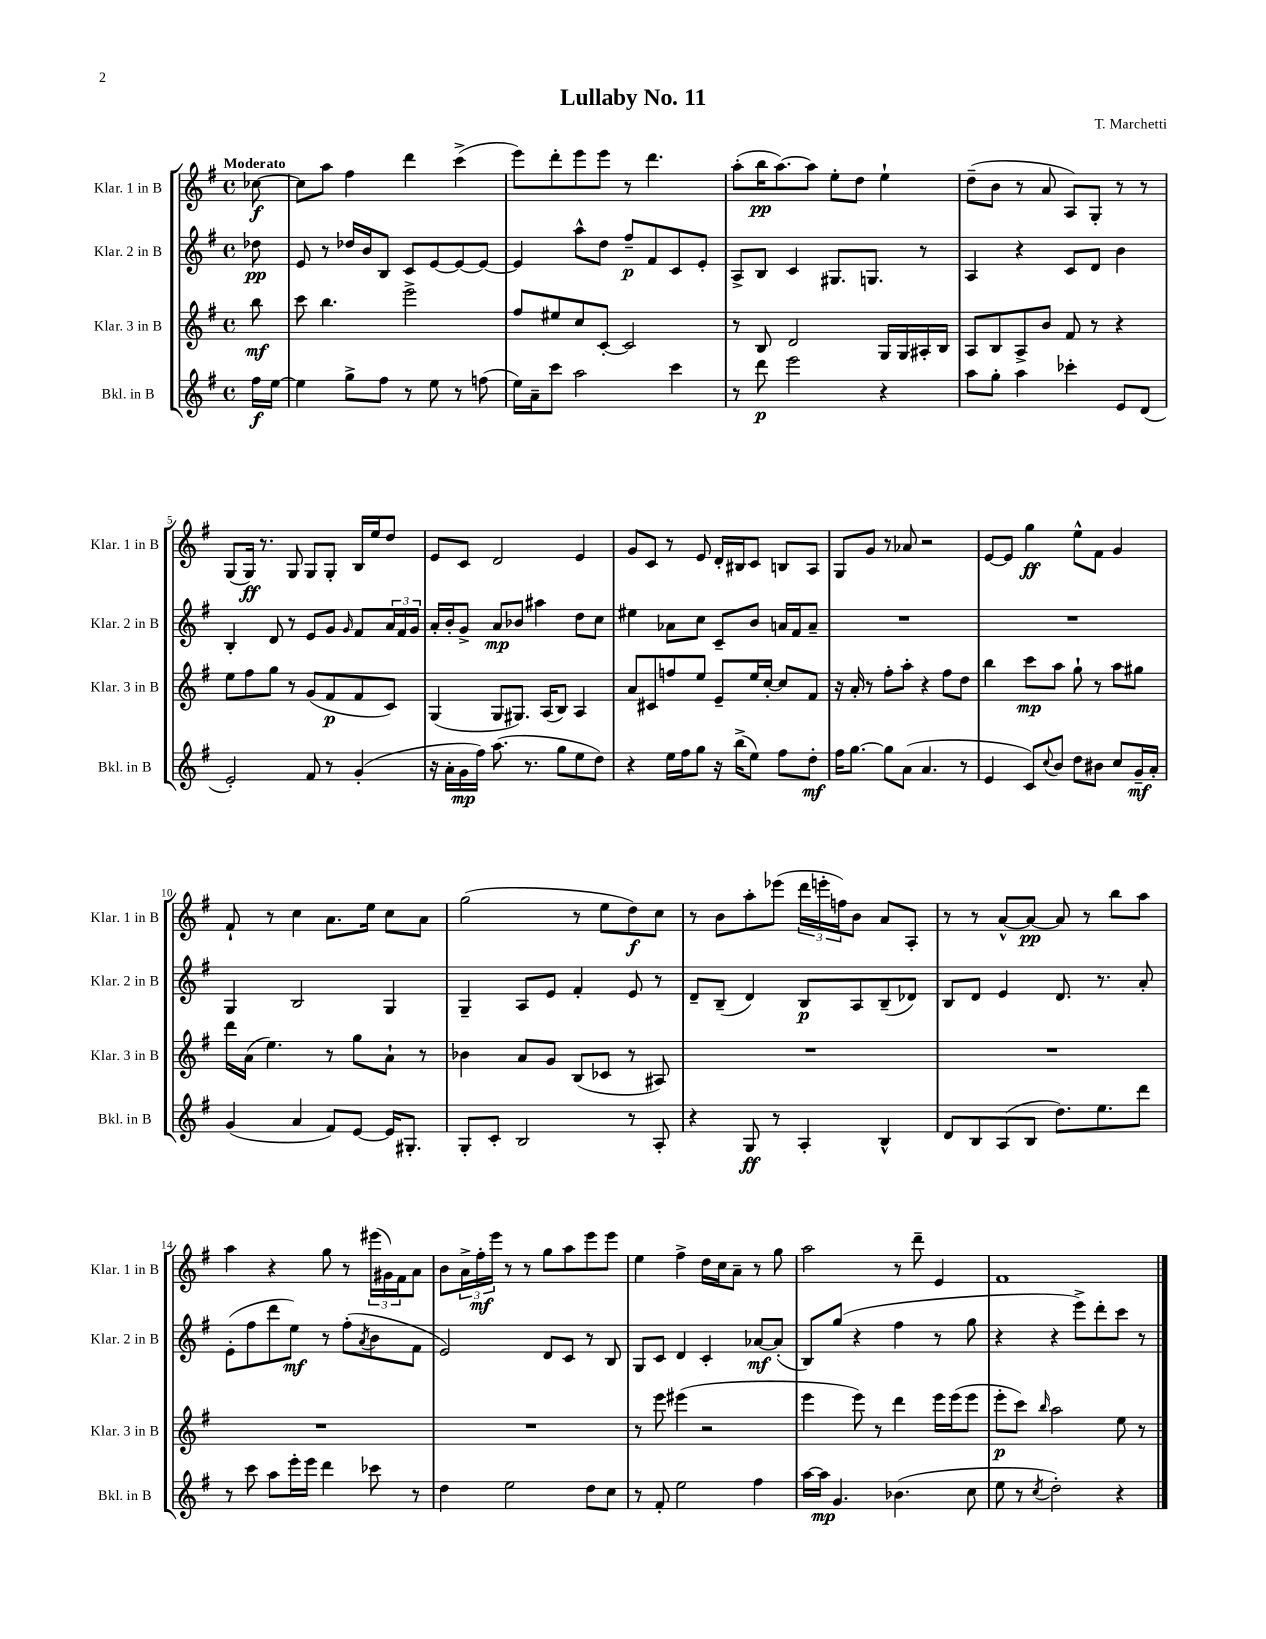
\header { title = "Lullaby No. 11" composer = "T. Marchetti" }
<<
\new StaffGroup <<
\new Staff = "s0" \with { instrumentName = "Klar. 1 in B" shortInstrumentName = "Klar. 1 in B" } {
    \clef treble \key g \major \defaultTimeSignature \time 4/4 \partial 8 \tempo "Moderato"
    ces''8~\f |
    ces''8 a''8 fis''4 d'''4 c'''4->( |
    e'''8) d'''8-. e'''8 e'''8 r8 d'''4. |
    a''8-.( b''16\pp a''8.~) a''8 e''8-. d''8 e''4-! |
    d''8--( b'8 r8 a'8 a8) g8-. r8 r8 |
    g8( g16\ff) r8. g8 g8 g8-. b16 e''16 d''8 |
    e'8 c'8 d'2 e'4 |
    g'8 c'8 r8 e'8 d'16-. bis16 c'8 b8 a8 |
    g8 g'8 r8 aes'8 r2 |
    e'8~ e'8 g''4\ff e''8-^ fis'8 g'4 |
    fis'8-! r8 c''4 a'8. e''16 c''8 a'8 |
    g''2( r8 e''8 d''8\f) c''8 |
    r8 b'8 a''8-. ees'''8( \tuplet 3/2 { d'''16 e'''16-. f''16) } b'8 a'8 a8-. |
    r8 r8 a'8~-^ a'8~\pp a'8 r8 b''8 a''8 |
    a''4 r4 g''8 r8 \tuplet 3/2 { eis'''16( gis'16) fis'16 } a'8 |
    b'8 \tuplet 3/2 { a'16-> fis''16-.\mf e'''16 } r8 r8 g''8 a''8 e'''8 e'''8 |
    e''4 fis''4-> d''16 c''16 a'8-- r8 g''8 |
    a''2 r8 d'''8-- e'4 |
    fis'1 \bar "|." |
}
\new Staff = "s1" \with { instrumentName = "Klar. 2 in B" shortInstrumentName = "Klar. 2 in B" } {
    \clef treble \key g \major \defaultTimeSignature \time 4/4 \partial 8
    des''8\pp |
    e'8 r8 des''16 b'16 b8 c'8 e'8~ e'8~ e'8~ |
    e'4 a''8-^ d''8 fis''8--\p fis'8 c'8 e'8-. |
    a8-> b8 c'4 gis8. g8. r8 |
    a4 r4 c'8 d'8 b'4 |
    b4-. d'8 r8 e'8 g'8 \grace { g'16 } fis'8 \tuplet 3/2 { a'16 fis'16 g'16 } |
    a'16-. b'16-. g'8-> a'8\mp bes'8 ais''4 d''8 c''8 |
    eis''4 aes'8 c''8 c'8-- b'8 a'16 fis'16 a'8-- |
    R1 |
    R1 |
    g4 b2 g4 |
    g4-- a8 e'8 fis'4-. e'8 r8 |
    d'8-- b8--( d'4) b8\p a8 b8--( des'8) |
    b8 d'8 e'4 d'8. r8. a'8-. |
    e'8-.( fis''8 d'''8 e''8\mf) r8 fis''8-.( \acciaccatura { a'8 } b'8 fis'8 |
    e'2) d'8 c'8 r8 b8 |
    g8 c'8 d'4 c'4-. aes'8~\mf aes'8-.( |
    b8) g''8( r4 fis''4 r8 g''8 |
    r4 r4 e'''8->) d'''8-. c'''8 r8 \bar "|." |
}
\new Staff = "s2" \with { instrumentName = "Klar. 3 in B" shortInstrumentName = "Klar. 3 in B" } {
    \clef treble \key g \major \defaultTimeSignature \time 4/4 \partial 8
    b''8\mf |
    c'''8 b''4. e'''2-> |
    fis''8 eis''8 c''8 c'8~-. c'2 |
    r8 b8 d'2 g16 g16 ais16-. b16 |
    a8 b8 a8-> b'8 fis'8 r8 r4 |
    e''8 fis''8 g''8 r8 g'8( fis'8\p fis'8 c'8) |
    g4( g8 gis8.) a16( b8) a4 |
    a'8 cis'8 f''8 e''8 e'8-- e''16 c''16~-. c''8 fis'8 |
    r16 a'16-. r8 fis''8-. a''8-. r4 fis''8 d''8 |
    b''4 c'''8\mp a''8 g''8-! r8 a''8 gis''8 |
    d'''16 a'16( e''4.) r8 g''8 a'8-! r8 |
    bes'4 a'8 g'8 b8( ces'8 r8 ais8) |
    R1 |
    R1 |
    R1 |
    R1 |
    r8 e'''8 eis'''4( r2 |
    e'''4 e'''8) r8 d'''4 e'''16 e'''16( e'''8 |
    e'''8-.\p c'''8) \grace { b''16 } a''2 e''8 r8 \bar "|." |
}
\new Staff = "s3" \with { instrumentName = "Bkl. in B" shortInstrumentName = "Bkl. in B" } {
    \clef treble \key g \major \defaultTimeSignature \time 4/4 \partial 8
    fis''16\f e''16~ |
    e''4 g''8-> fis''8 r8 e''8 r8 f''8( |
    e''16) a'16-- c'''8 a''2 c'''4 |
    r8 d'''8\p e'''2 r4 |
    a''8 g''8-. a''4 ces'''4-. e'8 d'8( |
    e'2-.) fis'8 r8 g'4-.( |
    r16 a'16-. g'16\mp fis''16) a''8.( r8. g''8 e''8 d''8) |
    r4 e''16 fis''16 g''8 r16 b''16->( e''8) fis''8 d''8-.\mf |
    fis''16 g''8.~ g''8 a'8( a'4. r8 |
    e'4 c'8) \appoggiatura { c''8 } b'8 d''8 bis'8 c''8 g'16--\mf a'16-. |
    g'4( a'4 fis'8) e'8~ e'16 gis8.-. |
    g8-. c'8-. b2 r8 a8-. |
    r4 g8\ff r8 a4-. b4-^ |
    d'8 b8 a8( b8 d''8.) e''8. d'''8 |
    r8 c'''8 a''8 e'''16-. e'''16 d'''4 ces'''8 r8 |
    d''4 e''2 d''8 c''8 |
    r8 fis'8-. e''2 fis''4 |
    a''16~ a''16\mp g'4. bes'4.( c''8 |
    e''8 r8 \acciaccatura { c''8 } d''2-.) r4 \bar "|." |
}
>>
>>
